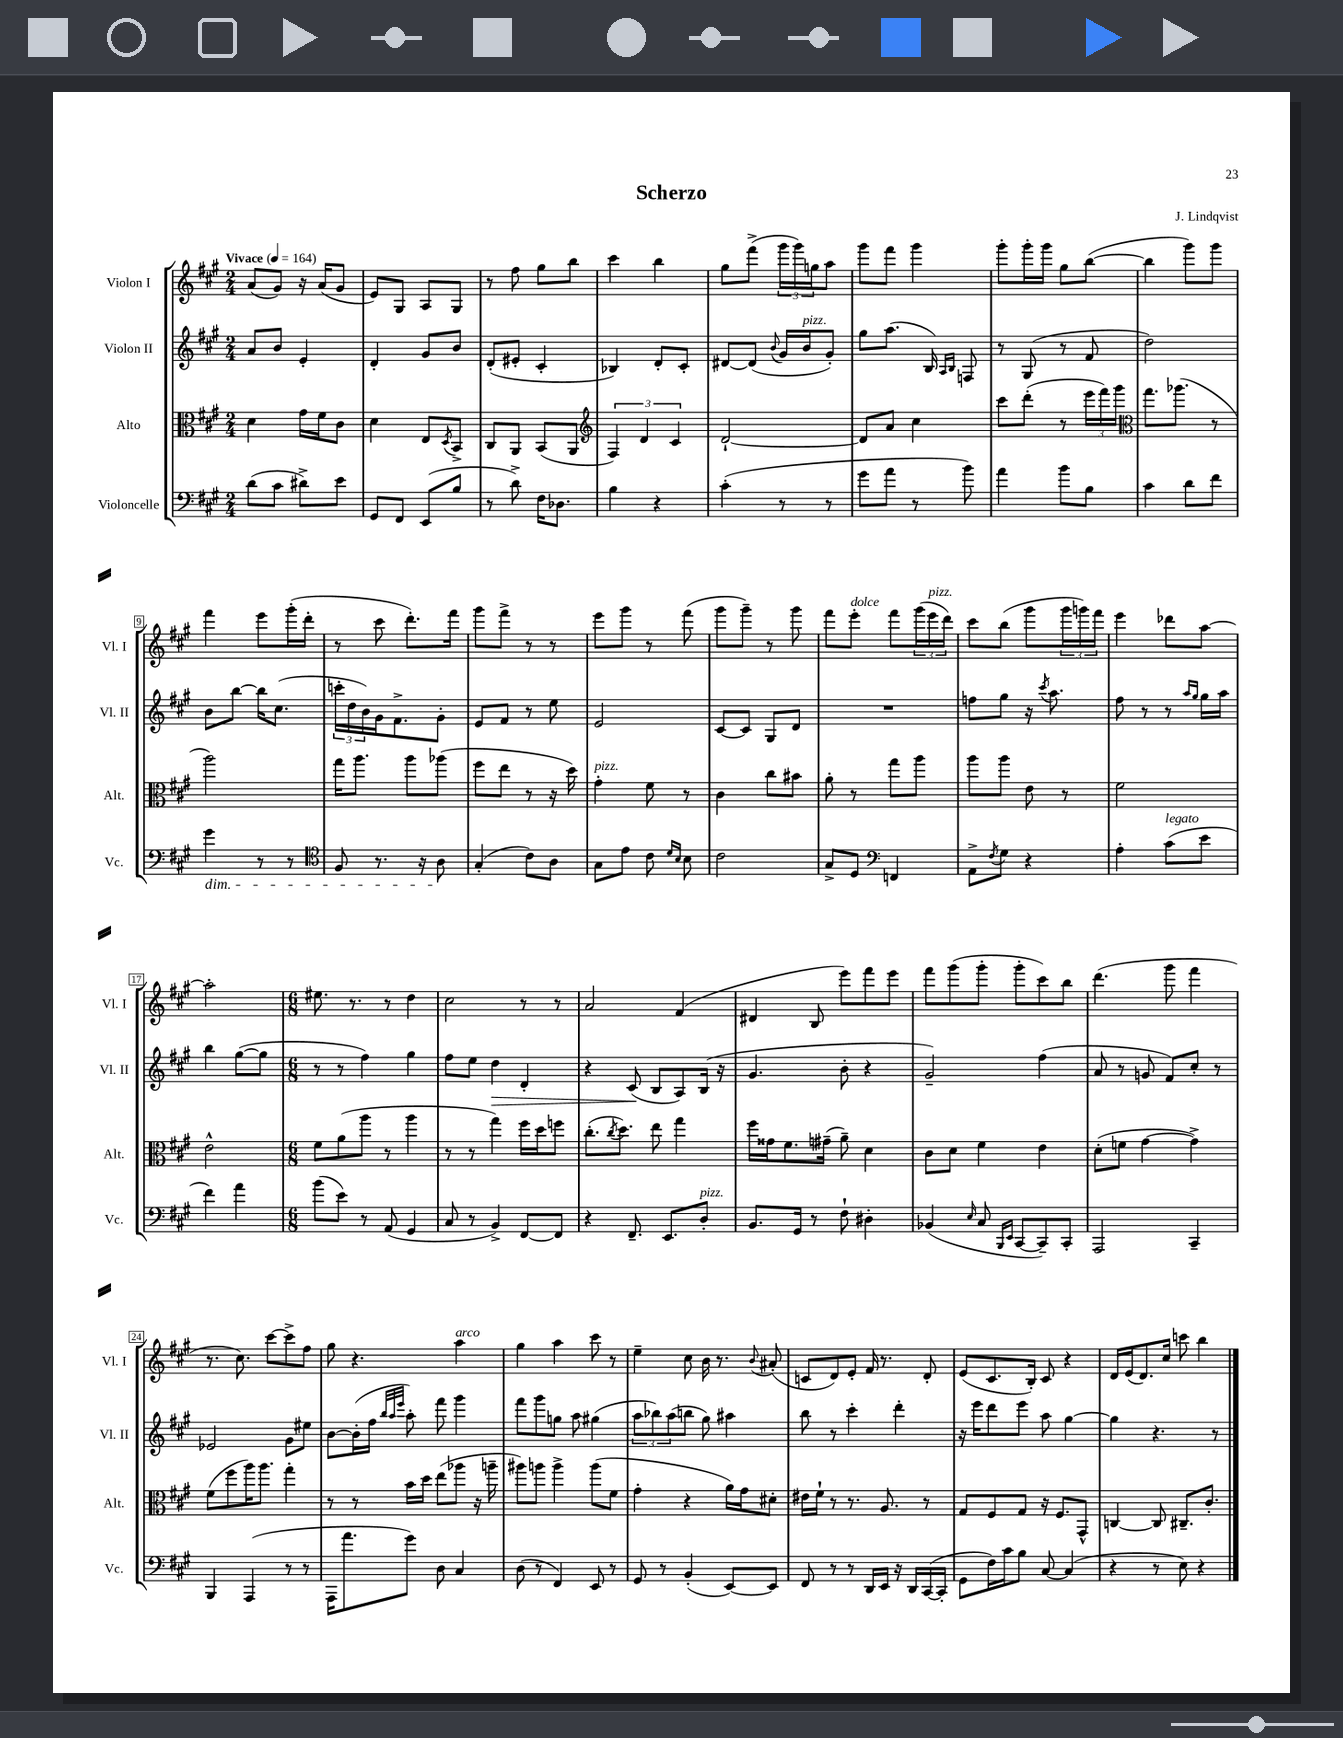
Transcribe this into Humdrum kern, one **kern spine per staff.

**kern	**kern	**kern	**dynam	**kern
*part4	*part3	*part2	*part2	*part1
*staff4	*staff3	*staff2	*staff2	*staff1
*I"Violoncelle	*I"Alto	*I"Violon II	*	*I"Violon I
*I'Vc.	*I'Alt.	*I'Vl. II	*	*I'Vl. I
*clefF4	*clefC3	*clefG2	*	*clefG2
*k[f#c#g#]	*k[f#c#g#]	*k[f#c#g#]	*	*k[f#c#g#]
*M2/4	*M2/4	*M2/4	*	*M2/4
*MM164	*MM164	*MM164	*	*MM164
=1	=1	=1	=1	=1
!	!	!	!	!LO:TX:a:B:t=Vivace
(8d\L	4d\	8a/L	.	(8a/L
8c#\J	.	8b/J	.	8g#/J)
8d#X^\L)	16g#\LL	4e'/	.	16r
.	16f#\J	.	.	(16a/KL
8e\J	8c#\J	.	.	8g#/J
=2	=2	=2	=2	=2
8GG#/L	4d\	4d'/	.	8e/L)
8FF#/J	.	.	.	8G#/J
(8EE/L	8E/L	8g#/L	.	8A/L
.	8qD/	.	.	.
8B/J	8BB^/J	8b/J	.	8G#/J
=3	=3	=3	=3	=3
8r	8C#/L	(8d'/L	.	8r
8d^\)	8AA/J	8e#X'/J	.	8ff#\
16F#\KL	(8BB/L	4c#'/	.	8gg#\L
8.D-X\J	.	.	.	.
.	8AA/J	.	.	8bb\J
=4	=4	=4	=4	=4
*	*clefG2	*	*	*
4B\	6F#/)	4B-X/)	.	4ccc#\
.	6d/	.	.	.
4r	.	8d'/L	.	4bb\
.	6c#/	.	.	.
.	.	8c#'/J	.	.
=5	=5	=5	=5	=5
(4c#'\	[2d`/	[8d#X/L	.	8gg#\L
.	.	(8d#/J]	.	(8fff#^\J
.	.	8qqb/	.	.
8r	.	16g#/LL	.	24ggg#\LL
.	.	.	.	24ggg#\)
!	!	!LO:TX:a:i:t=pizz.	!	!
.	.	16b/J	.	.
.	.	.	.	24ggn\J
8r	.	8g#'/J)	.	8aa\J
=6	=6	=6	=6	=6
8g#\L	8d/L]	8gg#\L	.	8ggg#\L
8a\J	8a/J	(8.aa\J	.	8fff#\J
8r	4cc#\	.	.	4ggg#\
.	.	16B/)	.	.
.	.	16qqA/LL	.	.
.	.	16qqB/JJ	.	.
8b\)	.	8Fn/	.	.
=7	=7	=7	=7	=7
4a\	8ccc#\L	8r	.	8ggg#'\L
.	(8ddd'\J	(8G#/	.	16ggg#'\L
.	.	.	.	16ggg#\JJ
8b\L	8r	8r	.	8gg#\L
8B\J	24eee\LL	8f#/	.	([8bb\J
.	24fff#\)	.	.	.
.	24ggg#\JJ	.	.	.
=8	=8	=8	=8	=8
*	*clefC3	*	*	*
4c#\	8.gg#\L	2dd\)	.	4bb\]
.	(8.aa-X\J	.	.	.
8d\L	.	.	.	8ggg#\L)
8f#\J	8r	.	.	8ggg#\J
!!LO:LB:g=z
=9	=9	=9	=9	=9
!LO:TX:b:i:t=dim.	!	!	!	!
4g#\	2aa\)	8b\L	.	4fff#\
.	.	[8bb\J	.	.
8r	.	16bb\KL]	.	8eee\L
.	.	(8.cc#\J	.	.
8r	.	.	.	(16ggg#'\L
.	.	.	.	16ddd'\JJ
=10	=10	=10	=10	=10
*clefC4	*	*	*	*
8F#/	16gg#\KL	24cccn'\LL	.	8r
.	.	24dd\	.	.
.	8.aa\J	.	.	.
.	.	24b\)	.	.
8.r	.	16g#\J	.	8ccc#\
.	.	8.f#^\	.	.
.	8aa\L	.	.	8.ddd'\L)
16r	.	.	.	.
8A\	(8aa-X\J	8g#'\J	.	.
.	.	.	.	16fff#\Jk
=11	=11	=11	=11	=11
(4G#'/	8ff#\L	8e/L	.	8ggg#\L
.	8ee\J	8f#/J	.	8fff#^\J
8c#\L)	8r	8r	.	8r
8A\J	16r	8ee\	.	8r
.	16dd\)	.	.	.
=12	=12	=12	=12	=12
!	!LO:TX:a:i:t=pizz.	!	!	!
8G#\L	4g#'\	2e/	.	8eee\L
8e\J	.	.	.	8ggg#\J
8c#\	8f#\	.	.	8r
16qqd/LL	.	.	.	.
16qqB/JJ	.	.	.	.
8B\	8r	.	.	(8fff#\
=13	=13	=13	=13	=13
2c#\	4c#\	[8c#/L	.	8ggg#\L
.	.	8c#/J]	.	8ggg#~\J)
.	8cc#\L	8G#/L	.	8r
.	8b#X\J	8d/J	.	8ggg#\
=14	=14	=14	=14	=14
8G#^/L	8a'\	2r	.	8fff#\L
!	!	!	!	!LO:TX:a:i:t=dolce
8D/J	8r	.	.	8eee'\J
*clefF4	*	*	*	*
4FFn/	8gg#\L	.	.	8fff#\L
.	8aa\J	.	.	(24ggg#\L
!	!	!	!	!LO:TX:a:i:t=pizz.
.	.	.	.	24eee\
.	.	.	.	24ddd\JJ)
=15	=15	=15	=15	=15
8AA^\L	8aa\L	8ffn\L	.	8ccc#\L
8qF#/	.	.	.	.
8G#\J	8aa\J	8gg#\J	.	(8bb\J
4r	8e\	16r	.	8ggg#\L
.	.	8qccc#/	.	.
.	.	8.aa\	.	.
.	8r	.	.	24ggg#\L
.	.	.	.	24gggn\)
.	.	.	.	24fff#\JJ
=16	=16	=16	=16	=16
4A'\	2f#\	8ff#\	.	4eee\
.	.	8r	.	.
!LO:TX:a:i:t=legato	!	!	!	!
(8c#\L	.	8r	.	8ddd-X\L
.	.	16qqaa/LL	.	.
.	.	16qqgg#/JJ	.	.
8e\J	.	16gg#\LL	.	[8aa\J
.	.	16aa\JJ	.	.
!!LO:LB:g=z
=17	=17	=17	=17	=17
4f#\)	2e^^\	4bb\	.	2aa'\]
4a\	.	([8gg#\L	.	.
.	.	8gg#\J]	.	.
=18	=18	=18	=18	=18
*M6/8	*M6/8	*M6/8	*	*M6/8
(8b\L	8f#\L	8r	.	8.ee#X\
8e\J)	(8a\	8r	.	.
.	.	.	.	8.r
8r	8aa\J	4ff#\)	.	.
(8AA/	8r	.	.	8r
4GG#/	4aa\	4gg#\	.	4dd\
=19	=19	=19	=19	=19
8C#/	8r	8ff#\L	.	2cc#\
8r	8r	8ee\J	.	.
!	!	!	!LO:HP:b	!
4BB^/)	4gg#\)	4dd\	>	.
[8FF#/L	16ff#\LL	4d'/	.	8r
.	16dd\J	.	.	.
8FF#/J]	8ffn\J	.	.	8r
=20	=20	=20	=20	=20
4r	(8.cc#'\L	4r	.	2a/
.	8qcc#/	.	.	.
.	8.dd\J)	.	.	.
8.FF#~/	.	(8c#/	.	.
.	8ee\	8B/L	]	.
8.EE/L	.	.	.	.
.	4gg#\	8A/)	.	(4f#/
!LO:TX:a:i:t=pizz.	!	!	!	!
8D'/J	.	(16B/Jk	.	.
.	.	16r	.	.
=21	=21	=21	=21	=21
8.BB/L	16ff#\LL	4.g#/	.	4d#X/
.	16g##X\J	.	.	.
.	8.f#\	.	.	.
16GG#/Jk	.	.	.	.
8r	.	.	.	8B/
.	(16g#X~\Jk	.	.	.
8F#`\	8a~\)	8b'\	.	8eee\L)
4D#X'\	4d\	4r	.	8fff#\
.	.	.	.	8eee\J
=22	=22	=22	=22	=22
(4BB-X/	8c#\L	2g#~/)	.	8fff#\L
.	8d\J	.	.	(8ggg#\
16qqE/	.	.	.	.
8C#/	4f#\	.	.	8ggg#'\J
16qqBBB/LL	.	.	.	.
16qqEE/JJ	.	.	.	.
[8CC#/L	.	.	.	8ggg#'\L
8CC#~/])	4e\	(4ff#\	.	8ccc#\)
8CC#'/J	.	.	.	8bb\J
=23	=23	=23	=23	=23
2AAA/	(8d'\L	8a/	.	(4.ddd\
.	8fn\J	8r	.	.
.	[4g#\	8gn/	.	.
.	.	8f#/L)	.	8ggg#\
4CC#~/	4g#^\])	8cc#'/J	.	4fff#\
.	.	8r	.	.
!!LO:LB:g=z
=24	=24	=24	=24	=24
4BBB/	(8f#\L	2e-X/	.	8.r
.	8ff#\	.	.	.
.	.	.	.	8.cc#\)
(4AAA/	16aa\K)	.	.	.
.	8.aa\J	.	.	.
.	.	.	.	[8ccc#\L
8r	4gg#'\	8g#\L	.	8ccc#^\]
8r	.	8ee#X\J	.	8ff#\J
=25	=25	=25	=25	=25
16AAA\KL	8r	[8b\L	.	8gg#\
8.a\	.	.	.	.
.	8r	(16b'\L]	.	4.r
.	.	16ff#\JJ	.	.
.	.	32qqbb/LLL	.	.
.	.	32qqaa/	.	.
.	.	32qqeee/JJJ	.	.
8g#\J)	16b\LL	8aa'\)	.	.
.	16dd\JJ	.	.	.
8D\	(8ee\L	8fff#\	.	.
!	!	!	!	!LO:TX:a:i:t=arco
4C#/	8aa-X\J	4ggg#\	.	4aa\
.	16r	.	.	.
.	16aan~\	.	.	.
=26	=26	=26	=26	=26
(8D\	8aa#X\L)	8fff#\L	.	4gg#\
8r	8aan\J	8ggg#\	.	.
4FF#/)	4aa^\	8ggn\J	.	4aa\
.	.	8aa\	.	.
8EE/	(8aa\L	(4gg#X\	.	8ccc#\
8r	8f#\J	.	.	8r
=27	=27	=27	=27	=27
8GG#/	4g#'\	12aa\L	.	4ee~\
.	.	12bb-X\)	.	.
8r	.	.	.	.
.	.	(12aa\	.	.
(4BB'/	4r	8bbn\J	.	8cc#\
.	.	8gg#\)	.	16b\
.	.	.	.	8.r
[8EE/L)	16a\LL)	4aa#X\	.	.
.	16g#\J	.	.	.
.	.	.	.	8qqb/
8EE/J]	8d#X'\J	.	.	(8a#X'/
=28	=28	=28	=28	=28
8FF#/	16e#X\LL	8bb\	.	8cn/L
.	16f#`\JJ	.	.	.
8r	8r	8r	.	8d/)
8r	8.r	4ccc#'\	.	8e'/J
16DD/LL	.	.	.	16f#/
16EE/JJ	8.A/	.	.	8.r
16r	.	4ddd'\	.	.
16DD/LL	.	.	.	.
([16CC#/	8r	.	.	8d'/
16CC#'/JJ]	.	.	.	.
=29	=29	=29	=29	=29
8GG#\L	8G#/L	16r	.	(8e/L
.	.	16eee\KL	.	.
16F#\L)	8F#/	8ddd\	.	8.c#/
16c#\J	.	.	.	.
8B\J	8G#/J	8eee\J	.	.
.	.	.	.	16B'/Jk)
[8C#/	16r	8aa\	.	8c#/
.	8.F#/L	.	.	.
(4C#/]	.	[4gg#\	.	4r
.	8GG#^^/J	.	.	.
=30	=30	=30	=30	=30
4r	[4Cn/	4gg#\]	.	16d/LL
.	.	.	.	(16e/J
.	.	.	.	8.d/)
8r	8C/]	4.r	.	.
.	.	.	.	16cc#/Jk
8E\)	8.C#X~/L	.	.	8cccn\
4r	.	.	.	4bb\
.	8.c#'/J	.	.	.
.	.	8r	.	.
==	==	==	==	==
*-	*-	*-	*-	*-
